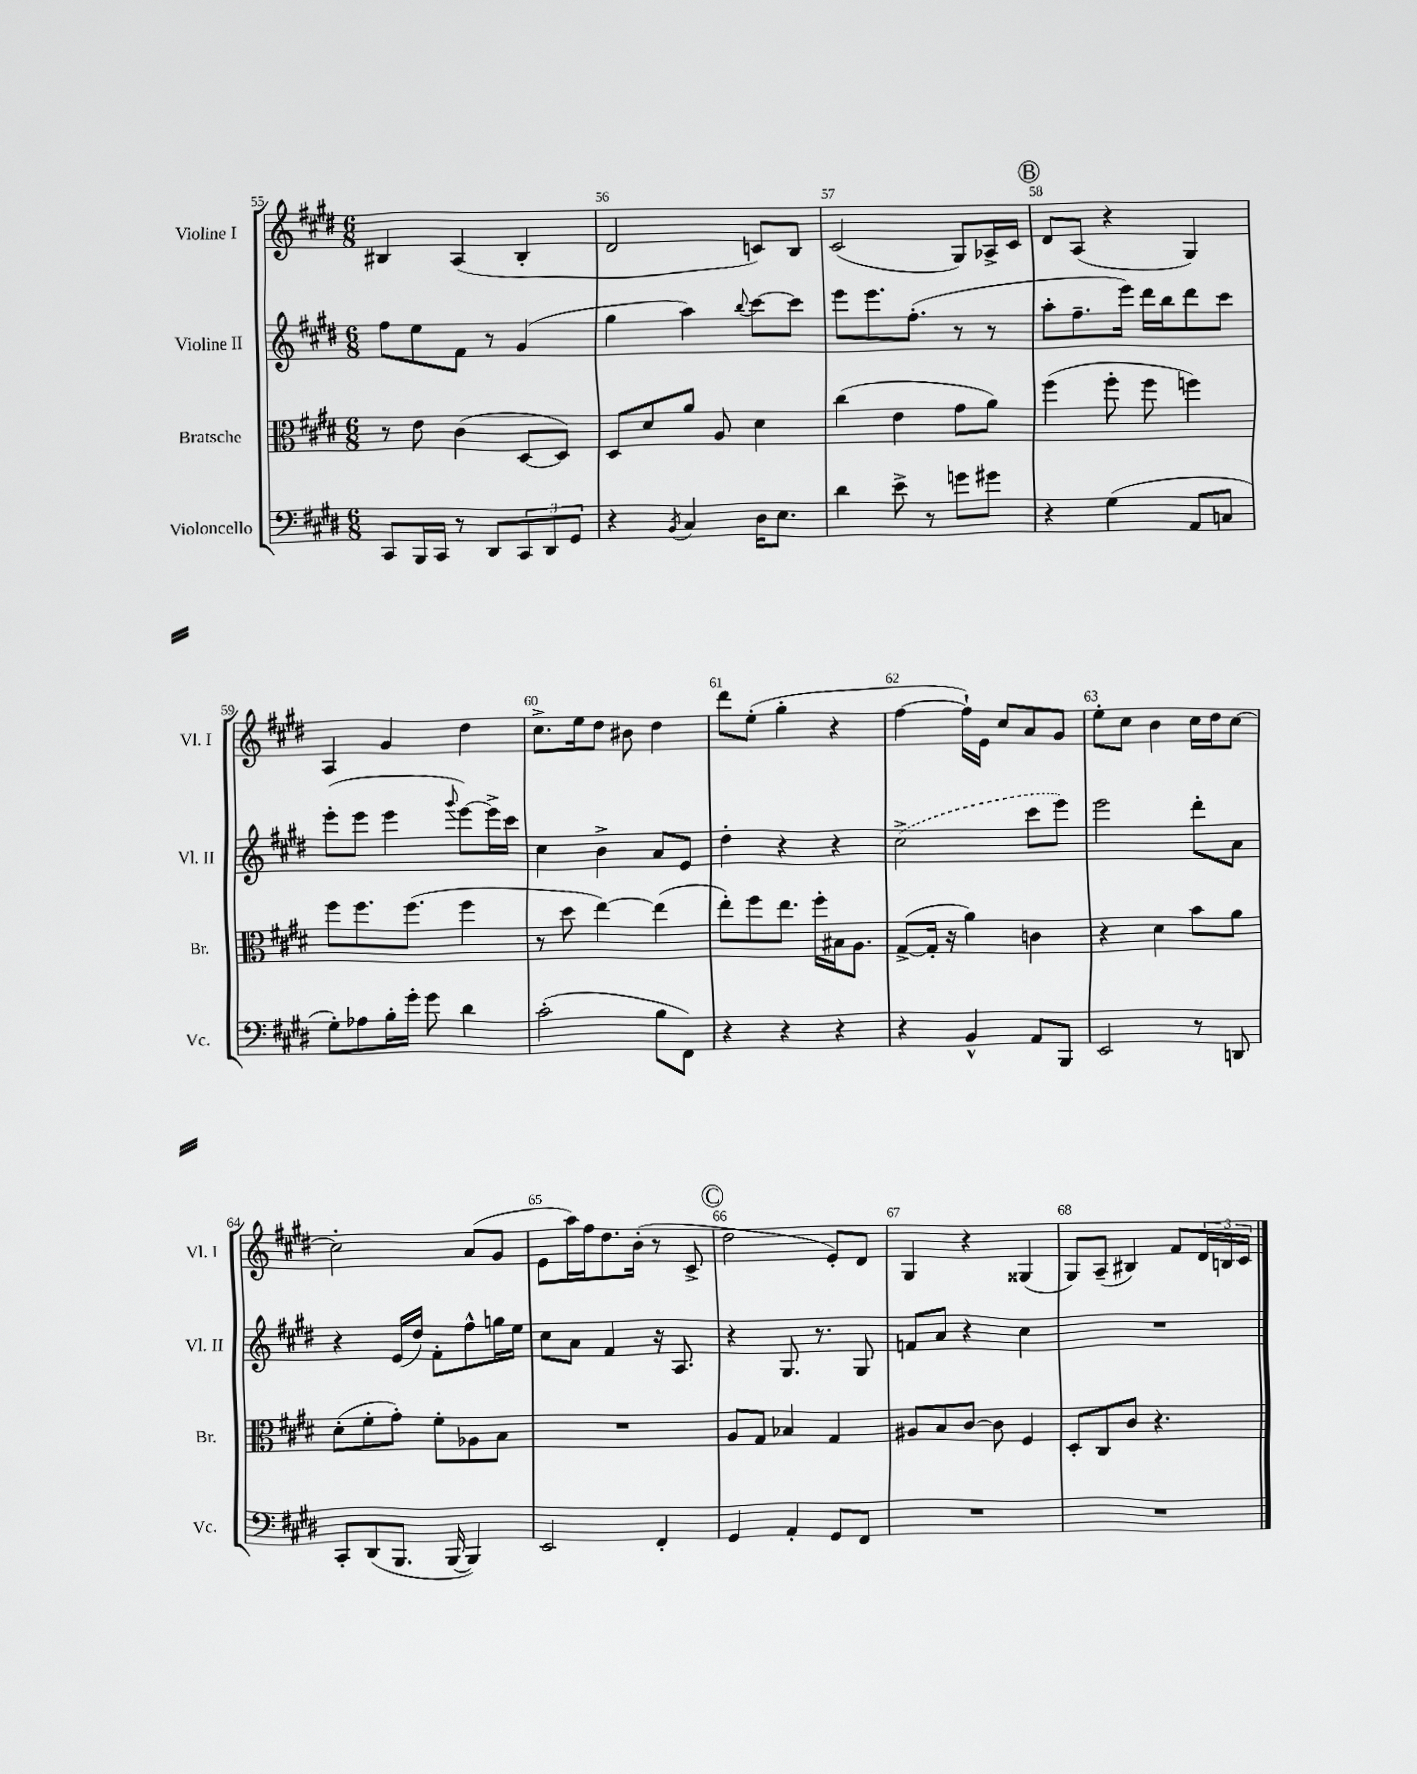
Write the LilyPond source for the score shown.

<<
\new StaffGroup <<
\new Staff = "s0" \with { instrumentName = "Violine I" shortInstrumentName = "Vl. I" } {
    \clef treble \key e \major \numericTimeSignature \time 6/8
    bis4 a4( bis4-. |
    dis'2 c'8) b8 |
    cis'2( gis8) aes16-> cis'16 |
    \mark \markup { \circle "B" } dis'8 a8( r4 gis4) |
    a4 gis'4 dis''4 |
    cis''8.-> e''16 dis''8 bis'8 dis''4 |
    dis'''8 e''8-.( gis''4-. r4 |
    fis''4~ fis''16-!) e'16 cis''8 a'8 gis'8 |
    e''8-. cis''8 b'4 cis''16 dis''16 cis''8~ |
    cis''2-. a'8( gis'8 |
    e'8 a''16) fis''16 dis''8. b'16-.( r8 cis'8-> |
    \mark \markup { \circle "C" } dis''2 e'8-.) dis'8 |
    gis4 r4 gisis4( |
    gis8) a8--( bis4) fis'8 \tuplet 3/2 { dis'16 b16 cis'16 } \bar "|." |
}
\new Staff = "s1" \with { instrumentName = "Violine II" shortInstrumentName = "Vl. II" } {
    \clef treble \key e \major \numericTimeSignature \time 6/8
    fis''8 e''8 fis'8 r8 gis'4( |
    gis''4 a''4) \appoggiatura { b''8 } cis'''8~ cis'''8 |
    e'''8 e'''8. fis''8.-.( r8 r8 |
    \mark \markup { \circle "B" } a''8-. fis''8.-- e'''16) dis'''16 b''16 dis'''8 cis'''8 |
    e'''8-.( e'''8 e'''4 \appoggiatura { gis'''8 } e'''8~) e'''16-> cis'''16 |
    cis''4 b'4-> a'8 e'8 |
    dis''4-. r4 r4 |
    \once \slurDashed cis''2->( cis'''8 e'''8) |
    e'''2 dis'''8-. a'8 |
    r4 e'16( dis''16) fis'8-. fis''8-^ g''16 e''16 |
    cis''8 a'8 fis'4 r16 a8. |
    \mark \markup { \circle "C" } r4 gis8. r8. gis8 |
    f'8 a'8 r4 cis''4 |
    R2. \bar "|." |
}
\new Staff = "s2" \with { instrumentName = "Bratsche" shortInstrumentName = "Br." } {
    \clef alto \key e \major \numericTimeSignature \time 6/8
    r8 e'8 cis'4( dis8~ dis8) |
    dis8 dis'8 a'8 a8 dis'4 |
    cis''4( e'4 gis'8 a'8) |
    \mark \markup { \circle "B" } fis''4( fis''8-. fis''8 f''4) |
    fis''8 fis''8. fis''8.( fis''4 |
    r8 dis''8 e''4~) e''4( |
    e''8-.) fis''8 e''8. fis''16-. bis16 a8. |
    gis8~->( gis16-. r16 a'4) c'4 |
    r4 dis'4 b'8 a'8 |
    dis'8-.( fis'8-. gis'8-.) fis'8-. aes8 b8 |
    R2. |
    \mark \markup { \circle "C" } a8 gis8 bes4 gis4 |
    ais8 b8 cis'8~ cis'8 fis4 |
    dis8-. cis8 cis'8 r4. \bar "|." |
}
\new Staff = "s3" \with { instrumentName = "Violoncello" shortInstrumentName = "Vc." } {
    \clef bass \key e \major \numericTimeSignature \time 6/8
    cis,8 b,,16 cis,16 r8 dis,8 \tuplet 3/2 { cis,8 dis,8 gis,8 } |
    r4 \acciaccatura { b,8 } cis4 dis16 e8. |
    dis'4 e'8-> r8 g'8 gis'8 |
    \mark \markup { \circle "B" } r4 gis4( a,8 c8 |
    gis8-.) aes8 b16-. gis'16-. gis'8 dis'4 |
    cis'2-.( b8 fis,8) |
    r4 r4 r4 |
    r4 b,4-^ a,8 b,,8 |
    e,2 r8 d,8 |
    cis,8-. dis,8( b,,8. b,,16~ b,,4) |
    e,2 fis,4-. |
    \mark \markup { \circle "C" } gis,4 a,4-. gis,8 fis,8 |
    R2. |
    R2. \bar "|." |
}
>>
>>
\layout { \context { \Score currentBarNumber = #55 \override BarNumber.break-visibility = ##(#f #t #t) barNumberVisibility = #all-bar-numbers-visible } }
